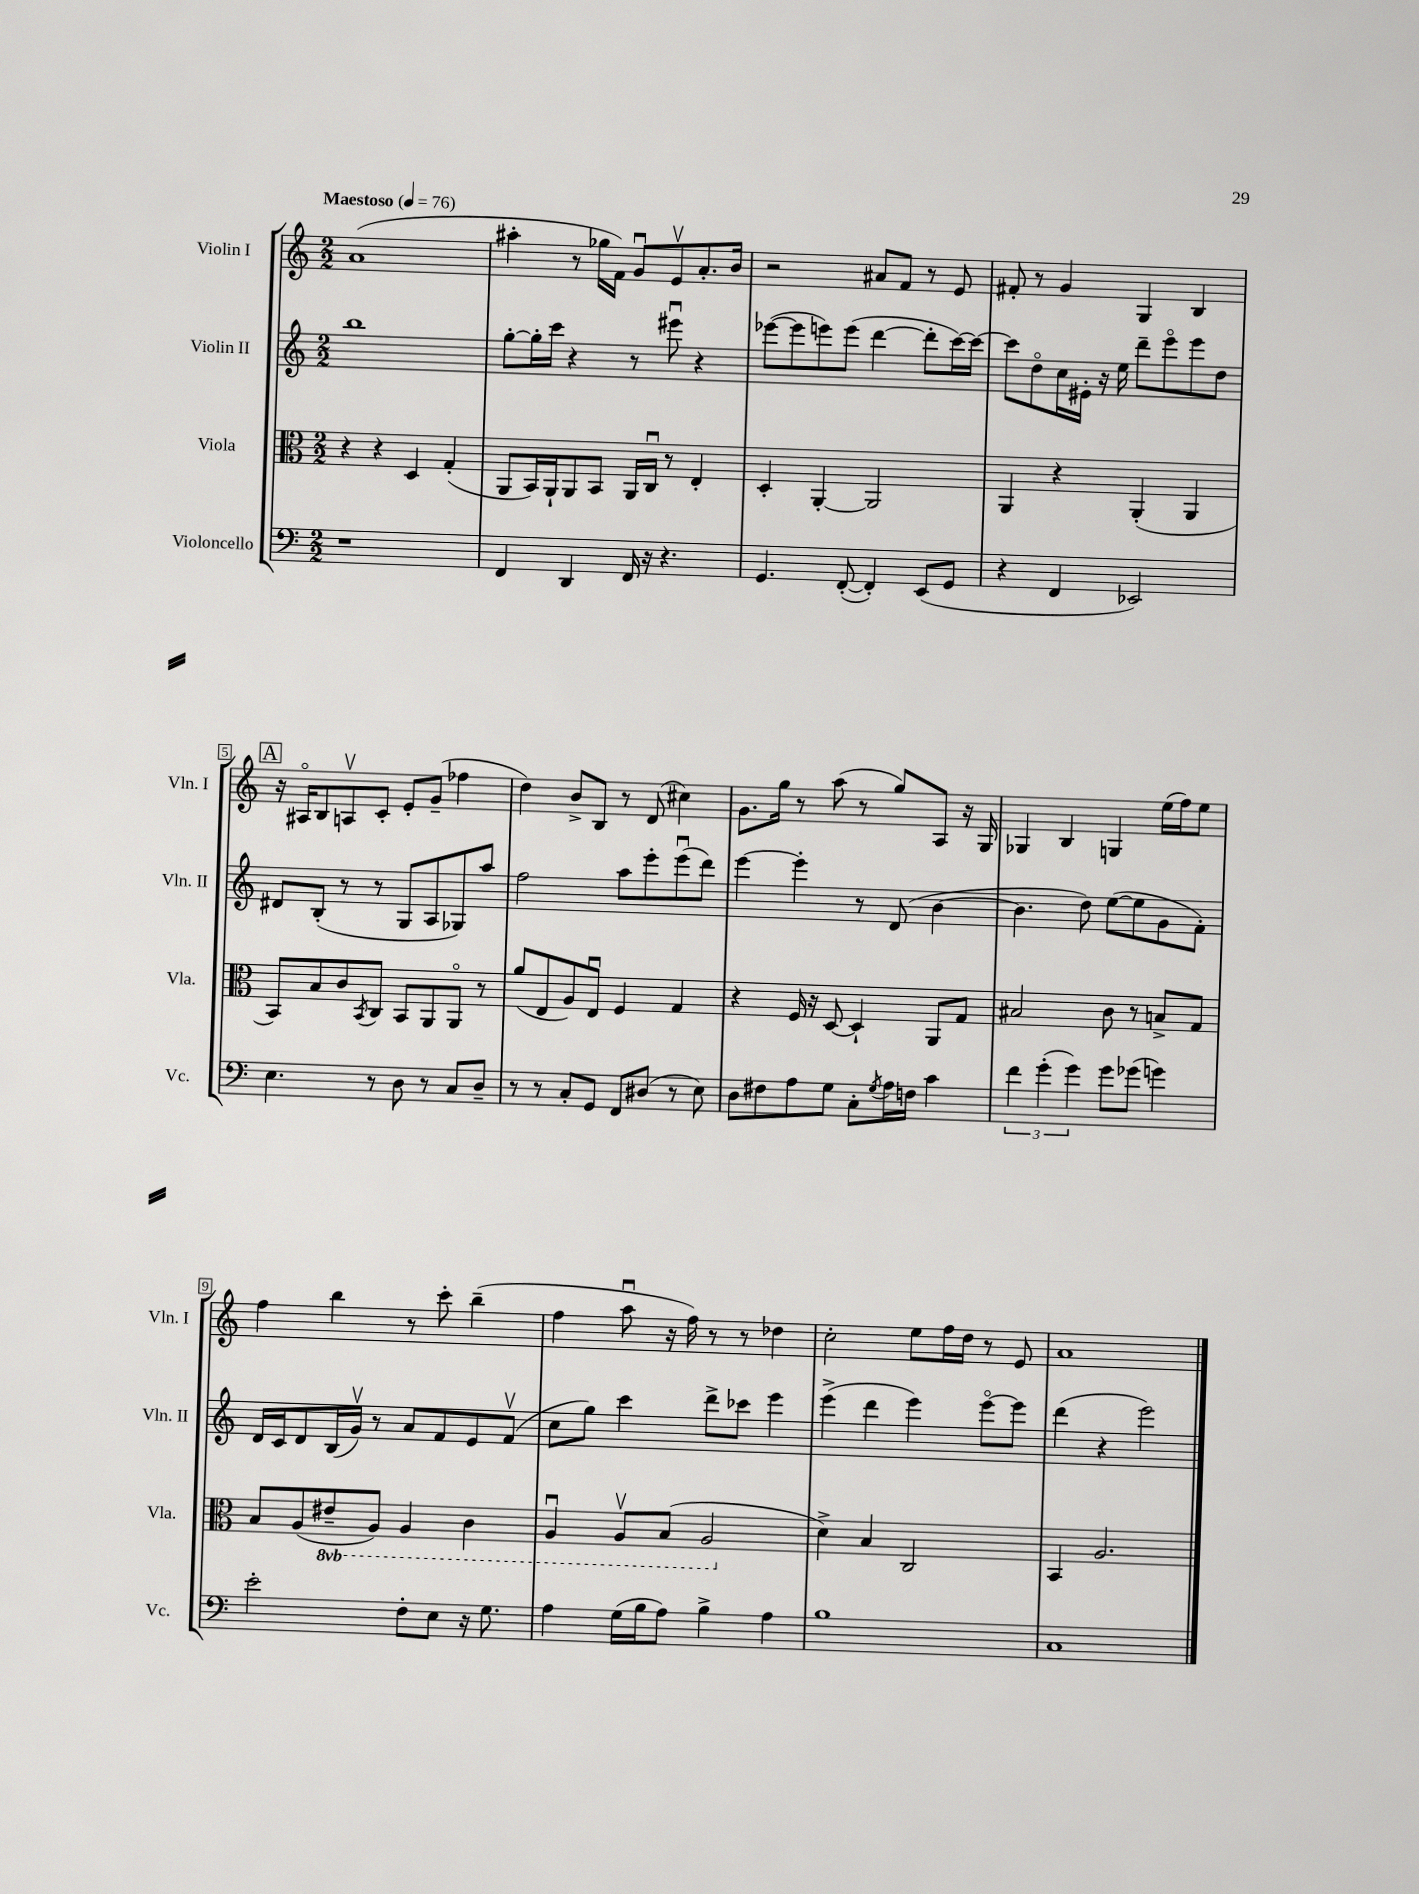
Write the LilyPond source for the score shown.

<<
\new StaffGroup <<
\new Staff = "s0" \with { instrumentName = "Violin I" shortInstrumentName = "Vln. I" } {
    \clef treble \key c \major \numericTimeSignature \time 2/2 \tempo "Maestoso" 4 = 76
    a'1( |
    ais''4-. r8 ges''16 f'16) g'8\downbow e'8\upbow a'8.-. b'16 |
    r2 ais'8 f'8 r8 e'8 |
    fis'8-. r8 g'4 g4 b4 |
    \mark \markup { \box "A" } r16 ais16\flageolet b8 a8\upbow c'8-. e'8-. g'8--( fes''4 |
    d''4) b'8-> b8 r8 d'8( cis''4) |
    g'8. g''16 r8 a''8( r8 g''8) a8 r16 g16 |
    ges4 b4 g4 e''16( f''16) e''8 |
    f''4 b''4 r8 c'''8-. b''4--( |
    f''4 a''8\downbow r16 f''16) r8 r8 des''4 |
    c''2-. e''8 f''16 d''16 r8 e'8 |
    a'1 \bar "|." |
}
\new Staff = "s1" \with { instrumentName = "Violin II" shortInstrumentName = "Vln. II" } {
    \clef treble \key c \major \numericTimeSignature \time 2/2
    b''1 |
    g''8~-. g''16-. c'''16 r4 r8 eis'''8\downbow r4 |
    ees'''8~( ees'''8 e'''8) e'''8( d'''4~ d'''8-. c'''16~) c'''16~ |
    c'''8 d''8\flageolet c''16 eis'16-. r16 e''16 d'''8-- e'''8\flageolet e'''8 d''8 |
    \mark \markup { \box "A" } dis'8 b8-.( r8 r8 g8 a8 ges8) a''8 |
    f''2 a''8 e'''8-. e'''8\downbow( d'''8) |
    e'''4~ e'''4-. r8 d'8( b'4~ |
    b'4. d''8) e''8~( e''8 g'8 f'8-.) |
    d'16 c'16 d'8 b16( g'16\upbow) r8 a'8 f'8 e'8 f'8\upbow( |
    c''8 g''8) c'''4 d'''8-> ces'''8 e'''4 |
    e'''4->( d'''4 e'''4) e'''8~\flageolet e'''8 |
    d'''4( r4 e'''2) \bar "|." |
}
\new Staff = "s2" \with { instrumentName = "Viola" shortInstrumentName = "Vla." } {
    \clef alto \key c \major \numericTimeSignature \time 2/2 \set Staff.ottavationMarkups = #ottavation-simple-ordinals
    r4 r4 d4 g4-.( |
    a,8 b,16) a,16-! a,8 b,8 a,16 c16\downbow r8 e4-. |
    d4-. a,4~-. a,2 |
    a,4 r4 a,4-.( a,4 |
    \mark \markup { \box "A" } b,8) b8 c'8 \acciaccatura { b,8 } c8 b,8 a,8 a,8\flageolet r8 |
    a'8( e8 a8) e8\downbow f4 g4 |
    r4 f16 r16 d8~ d4-! a,8 g8 |
    bis2 c'8 r8 b8-> g8 |
    b8 a8( \ottava #-1 eis8-- a,8) a,4 c4 |
    a,4\downbow a,8\upbow b,8( a,2 \ottava #0 |
    d'4->) b4 c2 |
    b,4 a2. \bar "|." |
}
\new Staff = "s3" \with { instrumentName = "Violoncello" shortInstrumentName = "Vc." } {
    \clef bass \key c \major \numericTimeSignature \time 2/2
    r1 |
    f,4 d,4 f,16 r16 r4. |
    g,4. f,8~-.( f,4-.) e,8( g,8 |
    r4 f,4 ees,2) |
    \mark \markup { \box "A" } e4. r8 d8 r8 c8 d8-- |
    r8 r8 c8-. g,8 f,8 dis8( r8 e8) |
    d8 fis8 a8 g8 c8-. \acciaccatura { g8 } a16 f16 c'4 |
    \tuplet 3/2 { f'4 g'4-.( g'4) } g'8 ges'8( g'4) |
    e'2-. f8-. e8 r16 g8. |
    a4 g16( b16 a8) b4-> a4 |
    b1 |
    c1 \bar "|." |
}
>>
>>
\layout { \context { \Score \override BarNumber.stencil = #(make-stencil-boxer 0.1 0.3 ly:text-interface::print) } }
